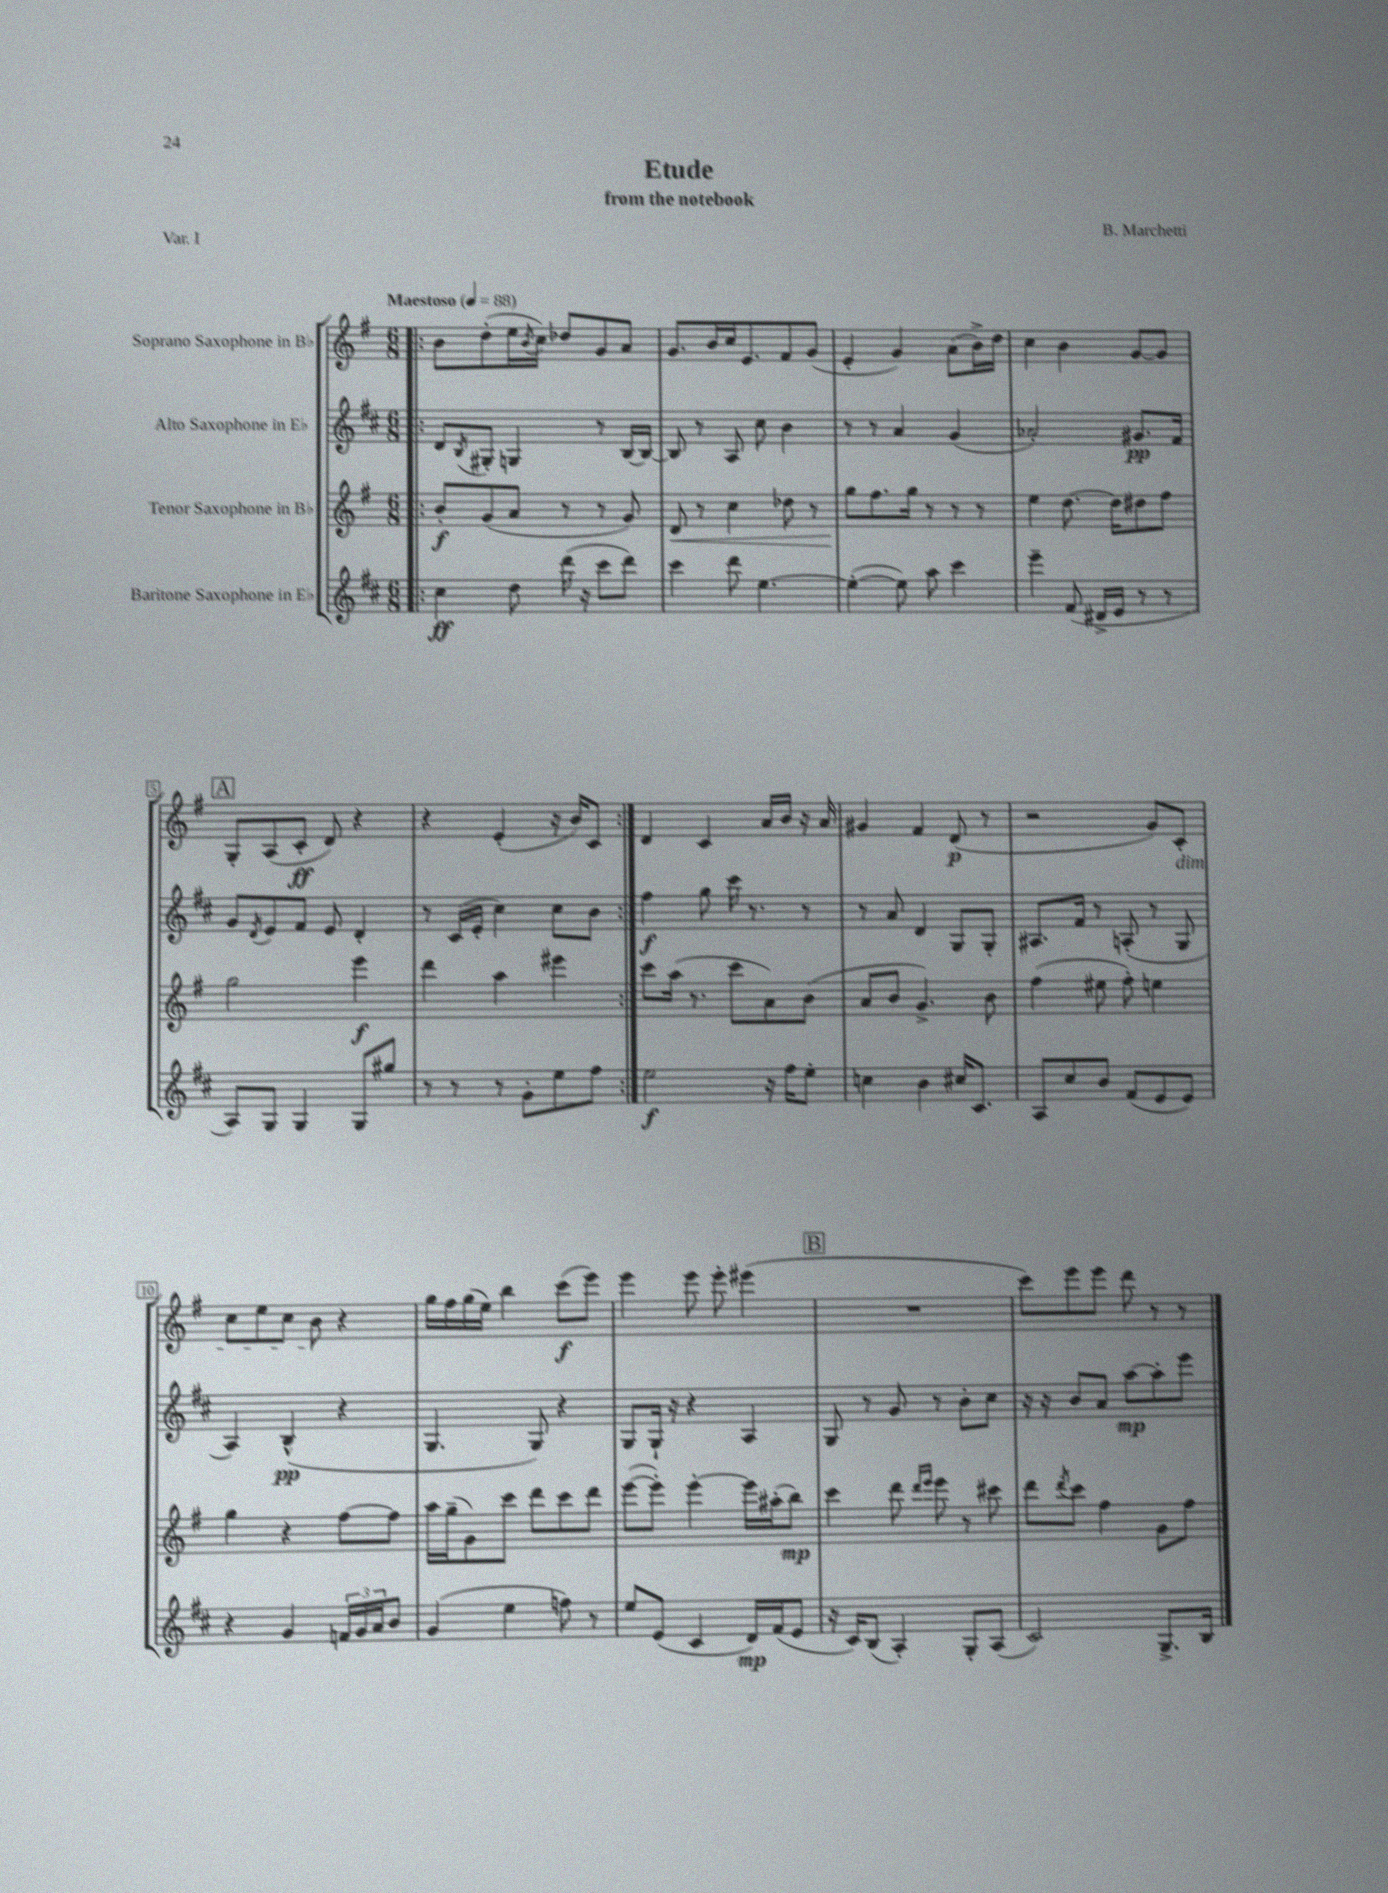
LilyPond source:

\header { title = "Etude" composer = "B. Marchetti" subtitle = "from the notebook" piece = "Var. I" }
<<
\new StaffGroup <<
\new Staff = "s0" \with { instrumentName = "Soprano Saxophone in Bb" } {
    \clef treble \key g \major \numericTimeSignature \time 6/8 \tempo "Maestoso" 4 = 88
    \repeat volta 2 { \bar ".|:" b'8 d''8-.( e''16 \acciaccatura { b'8 } c''16) des''8 g'8 a'8 |
    g'8. b'16 c''16 e'8. fis'8 g'8( |
    e'4-. g'4) a'8( b'16->) d''16 |
    c''4 b'4 g'8~ g'8 |
    \mark \markup { \box "A" } g8-. a8( c'8-.\ff d'8) r4 |
    r4 e'4-.( r16 b'16) c'8 | }
    d'4 c'4 a'16 b'16 r16 a'16 |
    gis'4 fis'4 d'8\p( r8 |
    r2 g'8) c'8-.\dim |
    c''8 e''8 c''8 b'8\! r4 |
    g''16 fis''16 g''16( e''16) b''4 c'''8\f( e'''8) |
    e'''4 e'''8 e'''8-. eis'''4( |
    \mark \markup { \box "B" } R2. |
    c'''8) e'''8 e'''8 d'''8 r8 r8 \bar "|." |
}
\new Staff = "s1" \with { instrumentName = "Alto Saxophone in Eb" } {
    \clef treble \key d \major \numericTimeSignature \time 6/8
    \repeat volta 2 { \bar ".|:" d'8 \acciaccatura { b8 } gis8-. g4 r8 b16~ b16~ |
    b8 r8 a8 cis''8 b'4 |
    r8 r8 a'4 g'4( |
    aes'2-.) gis'8.\pp fis'16 |
    \mark \markup { \box "A" } g'8 \acciaccatura { d'8 } e'8 fis'8 e'8 d'4-. |
    r8 cis'16( e'16-. cis''4) cis''8 b'8 | }
    fis''4\f g''8 cis'''16 r8. r8 |
    r8 a'8 d'4 g8 g8-. |
    ais8. fis'16 r8 a8-.( r8 g8 |
    a4) b4-^\pp( r4 |
    g4. g8) r4 |
    g8 g16-! r16 r4 a4 |
    \mark \markup { \box "B" } g8 r8 g'8 r8 b'8-. cis''8 |
    r16 r16 b'8 a'8 a''8~\mp a''8-. e'''8 \bar "|." |
}
\new Staff = "s2" \with { instrumentName = "Tenor Saxophone in Bb" } {
    \clef treble \key g \major \numericTimeSignature \time 6/8
    \repeat volta 2 { \bar ".|:" b'8-.\f g'8( a'8 r8 r8 g'8) |
    d'8\< r8 c''4 des''8 r8 |
    g''8\! fis''8. g''16 r8 r8 r8 |
    e''4 d''8.~ d''16 dis''8 fis''8 |
    \mark \markup { \box "A" } g''2 e'''4\f |
    d'''4 a''4 eis'''4 | }
    c'''8 a''16( r8. c'''8 a'8) b'8( |
    a'8 b'8 g'4.->) b'8 |
    fis''4( eis''8 fis''8-.) e''4 |
    g''4 r4 fis''8~ fis''8 |
    a''16 g''16--( g'8) c'''8 d'''8 c'''8 d'''8 |
    e'''8~( e'''8-.) e'''4~-. e'''16 ais''16-.( b''8\mp) |
    \mark \markup { \box "B" } c'''4 d'''8 \grace { d'''16 e'''16 } e'''8 r8 cis'''8 |
    d'''8 \acciaccatura { d'''8 } c'''8 fis''4 g'8 fis''8 \bar "|." |
}
\new Staff = "s3" \with { instrumentName = "Baritone Saxophone in Eb" } {
    \clef treble \key d \major \numericTimeSignature \time 6/8
    \repeat volta 2 { \bar ".|:" cis''4\ff d''8 d'''16( r16 cis'''8 d'''8) |
    cis'''4 d'''8 e''4.~ |
    e''4~-.( e''8) a''8 cis'''4 |
    e'''4-- fis'8( dis'16-> e'16 r8 r8 |
    \mark \markup { \box "A" } a8) g8 g4 g8 gis''8 |
    r8 r8 r8 g'8-. e''8 fis''8 | }
    e''2\f r16 fis''16 e''8-. |
    c''4 b'4 cis''16 cis'8. |
    a8 cis''8 b'8 fis'8( e'8 e'8) |
    r4 g'4 \tuplet 3/2 { f'16 g'16 a'16 } b'8 |
    g'4( e''4 f''8) r8 |
    e''8 e'8( cis'4 d'16\mp) fis'16( e'8 |
    \mark \markup { \box "B" } r16 cis'16) b8( a4-.) g8-. a8( |
    cis'2) g8.-> b16 \bar "|." |
}
>>
>>
\layout { \context { \Score \override BarNumber.stencil = #(make-stencil-boxer 0.1 0.3 ly:text-interface::print) } }
